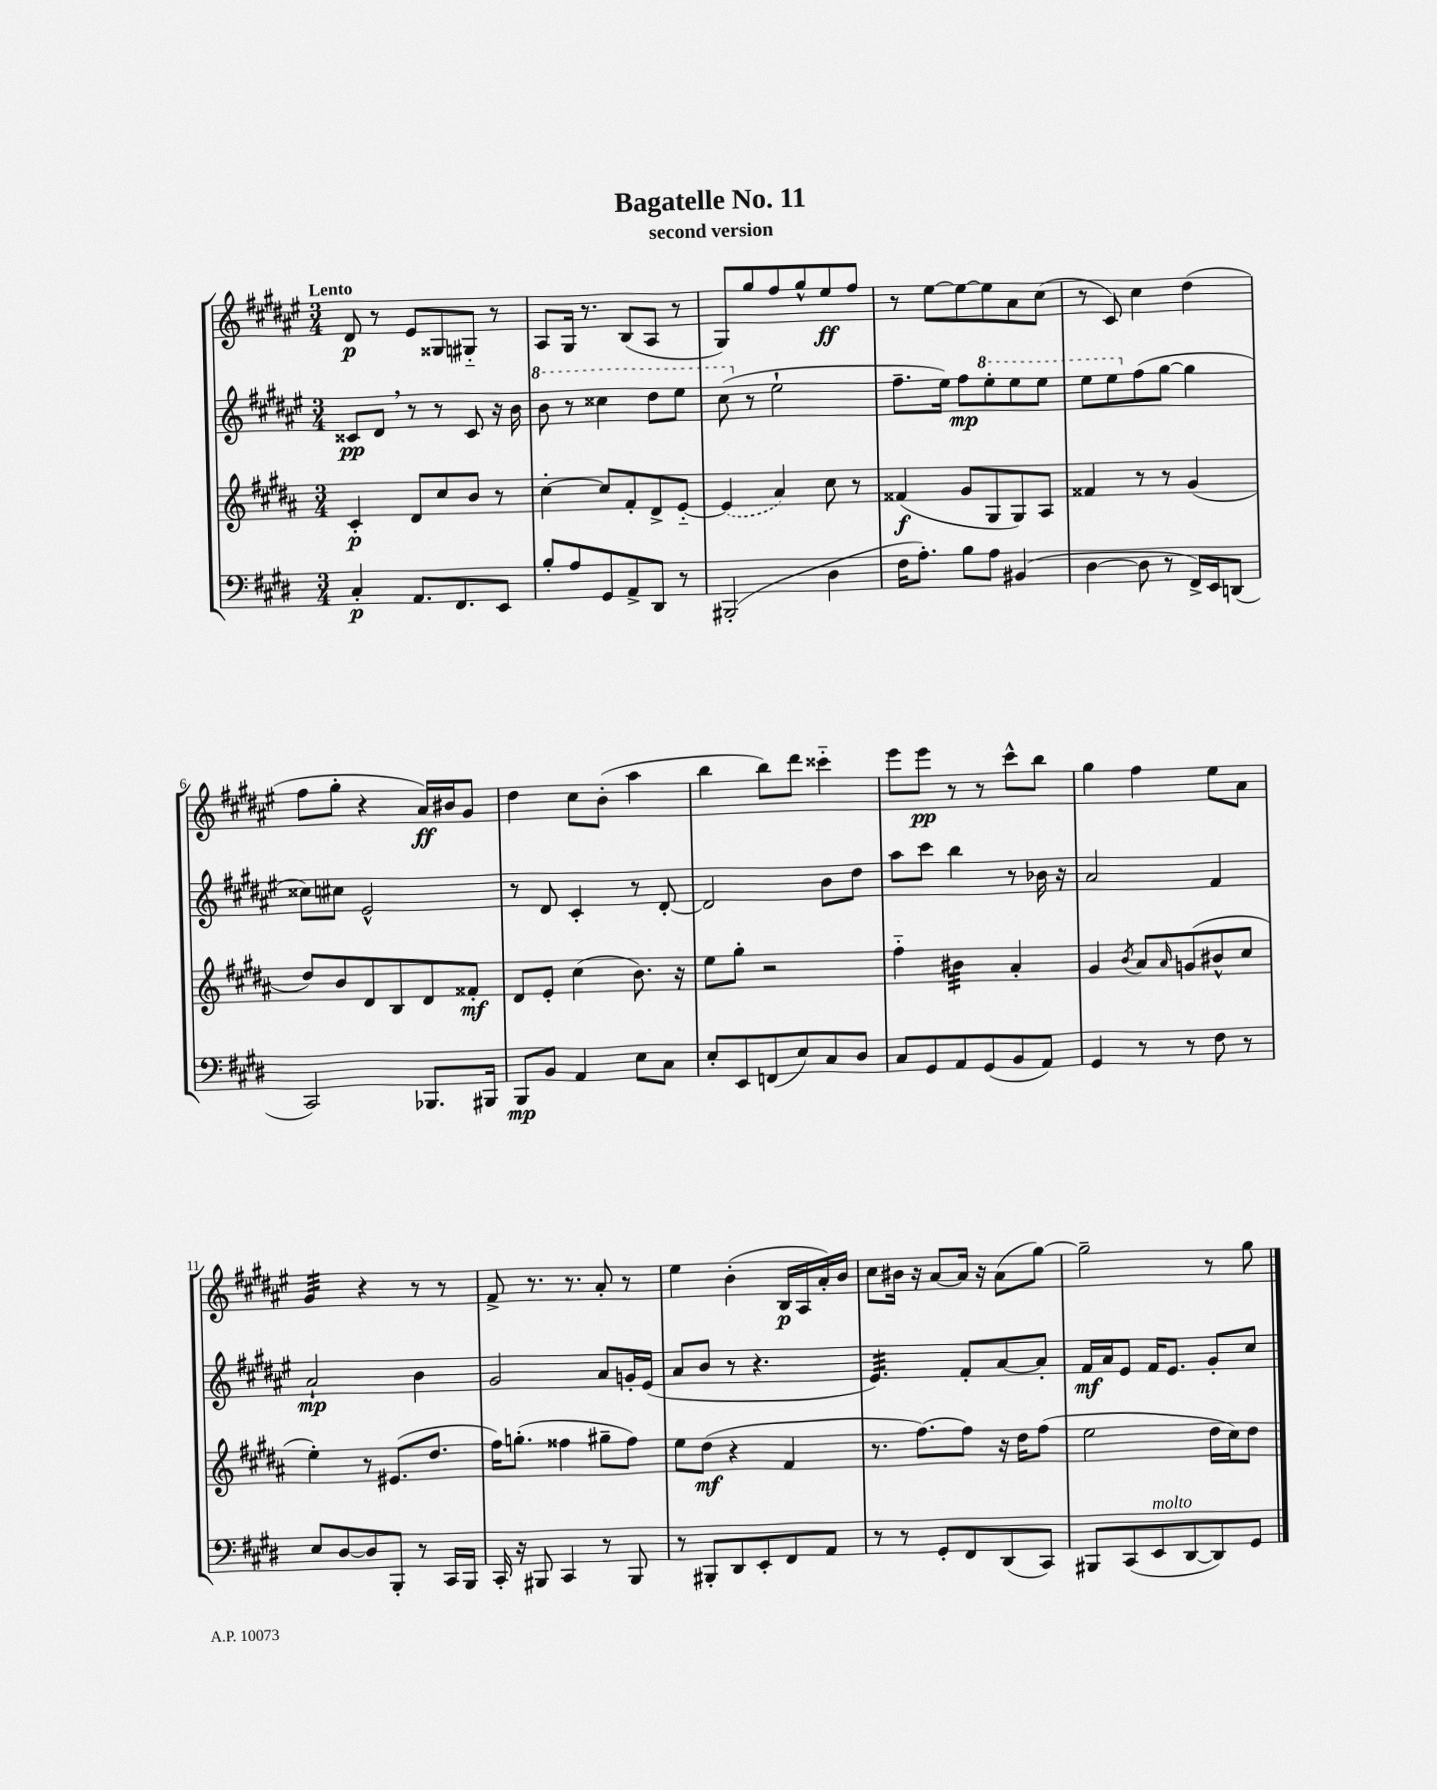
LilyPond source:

\header { title = "Bagatelle No. 11" subtitle = "second version" }
<<
\new StaffGroup <<
\new Staff = "s0" {
    \clef treble \key fis \major \numericTimeSignature \time 3/4 \tempo "Lento"
    dis'8\p r8 eis'8 gisis8 gis8-_ r8 |
    ais8 gis16 r8. b8( ais8 r8 |
    gis8) gis''8 fis''8 gis''8-^ eis''8\ff fis''8 |
    r8 eis''8~ eis''8~ eis''8 ais'8 cis''8( |
    r8 cis'8) cis''4 dis''4( |
    fis''8 gis''8-. r4 ais'16\ff) bis'16 gis'8 |
    dis''4 cis''8 b'8-.( ais''4 |
    b''4 b''8) dis'''8 cisis'''4-_ |
    eis'''8 eis'''8\pp r8 r8 cis'''8-^ b''8 |
    gis''4 fis''4 eis''8 ais'8 |
    gis'4:32 r4 r8 r8 |
    fis'8-> r8. r8. ais'8-. r8 |
    eis''4 b'4-.( b16\p ais16 ais'16-.) b'16 |
    cis''8 bis'16 r16 ais'8~ ais'16 r16 ais'8( gis''8~) |
    gis''2-- r8 gis''8 \bar "|." |
}
\new Staff = "s1" {
    \clef treble \key fis \major \numericTimeSignature \time 3/4
    cisis'8\pp dis'8 \breathe r8 r8 cisis'8 r16 b'16 |
    \ottava #1 b''8 r8 cisis'''4 dis'''8 eis'''8 |
    cis'''8( \ottava #0 r8 eis''2-! |
    fis''8.-- eis''16) fis''8\mp \ottava #1 eis'''8-. eis'''8 eis'''8 |
    eis'''8 eis'''8 \ottava #0 fis''8( gis''8~ gis''4 |
    cisis''8) cis''8 eis'2-^ |
    r8 dis'8 cis'4-. r8 dis'8~-. |
    dis'2 b'8 dis''8 |
    ais''8 cis'''8 b''4 r8 bes'16 r16 |
    ais'2 fis'4 |
    ais'2-!\mp b'4 |
    gis'2 ais'8 g'16-. eis'16( |
    ais'8 b'8 r8 r4. |
    eis'4.:32) fis'8-. ais'8~ ais'8-. |
    fis'16\mf ais'16 eis'8 fis'16 eis'8. gis'8-. cis''8 \bar "|." |
}
\new Staff = "s2" {
    \clef treble \key b \major \numericTimeSignature \time 3/4
    cis'4-.\p dis'8 cis''8 b'8 r8 |
    cis''4~-. cis''8 fis'8-. dis'8-> e'8~-_ |
    \once \slurDashed e'4( ais'4) cis''8 r8 |
    fisis'4\f( gis'8 gis8 gis8) ais8 |
    fisis'4 r8 r8 gis'4( |
    dis''8) b'8 dis'8 b8 dis'8 fisis'8-.\mf |
    dis'8 e'8-. cis''4( b'8.) r16 |
    e''8 gis''8-. r2 |
    fis''4-_ bis'4:32 ais'4-. |
    gis'4 \acciaccatura { b'8 } ais'8 \grace { ais'16 } g'8( bis'8-^ cis''8 |
    e''4-.) r8 eis'8.( dis''8. |
    fis''16) g''8.-.( fisis''4 gis''8-- fisis''8) |
    e''8 dis''8\mf( r4 fis'4 |
    r8. fis''8.~) fis''8 r16 dis''16 fis''8( |
    e''2 dis''16 cis''16) dis''8 \bar "|." |
}
\new Staff = "s3" {
    \clef bass \key e \major \numericTimeSignature \time 3/4
    cis4-.\p a,8. fis,8. e,8 |
    b8-. a8 gis,8 a,8-> dis,8 r8 |
    bis,,2-.( dis4 |
    fis16 a8.-.) b8 a8 bis,4( |
    dis4~ dis8 r8 fis,16->) e,16 d,8( |
    cis,2) bes,,8. bis,,16 |
    b,,8\mp b,8 a,4 e8 cis8 |
    e8-. e,8 f,8( e8) cis8 dis8 |
    cis8 gis,8 a,8 gis,8( b,8 a,8) |
    gis,4 r8 r8 fis8 r8 |
    e8 dis8~ dis8 b,,8-. r8 cis,16 b,,16 |
    cis,16-. r16 bis,,8 cis,4 r8 bis,,8 |
    r8 bis,,8-. dis,8 e,8-. fis,8 a,8 |
    r8 r8 gis,8-. fis,8 dis,8( cis,8) |
    bis,,8 cis,8( e,8^\markup { \italic "molto" } dis,8~ dis,8) gis,8 \bar "|." |
}
>>
>>
